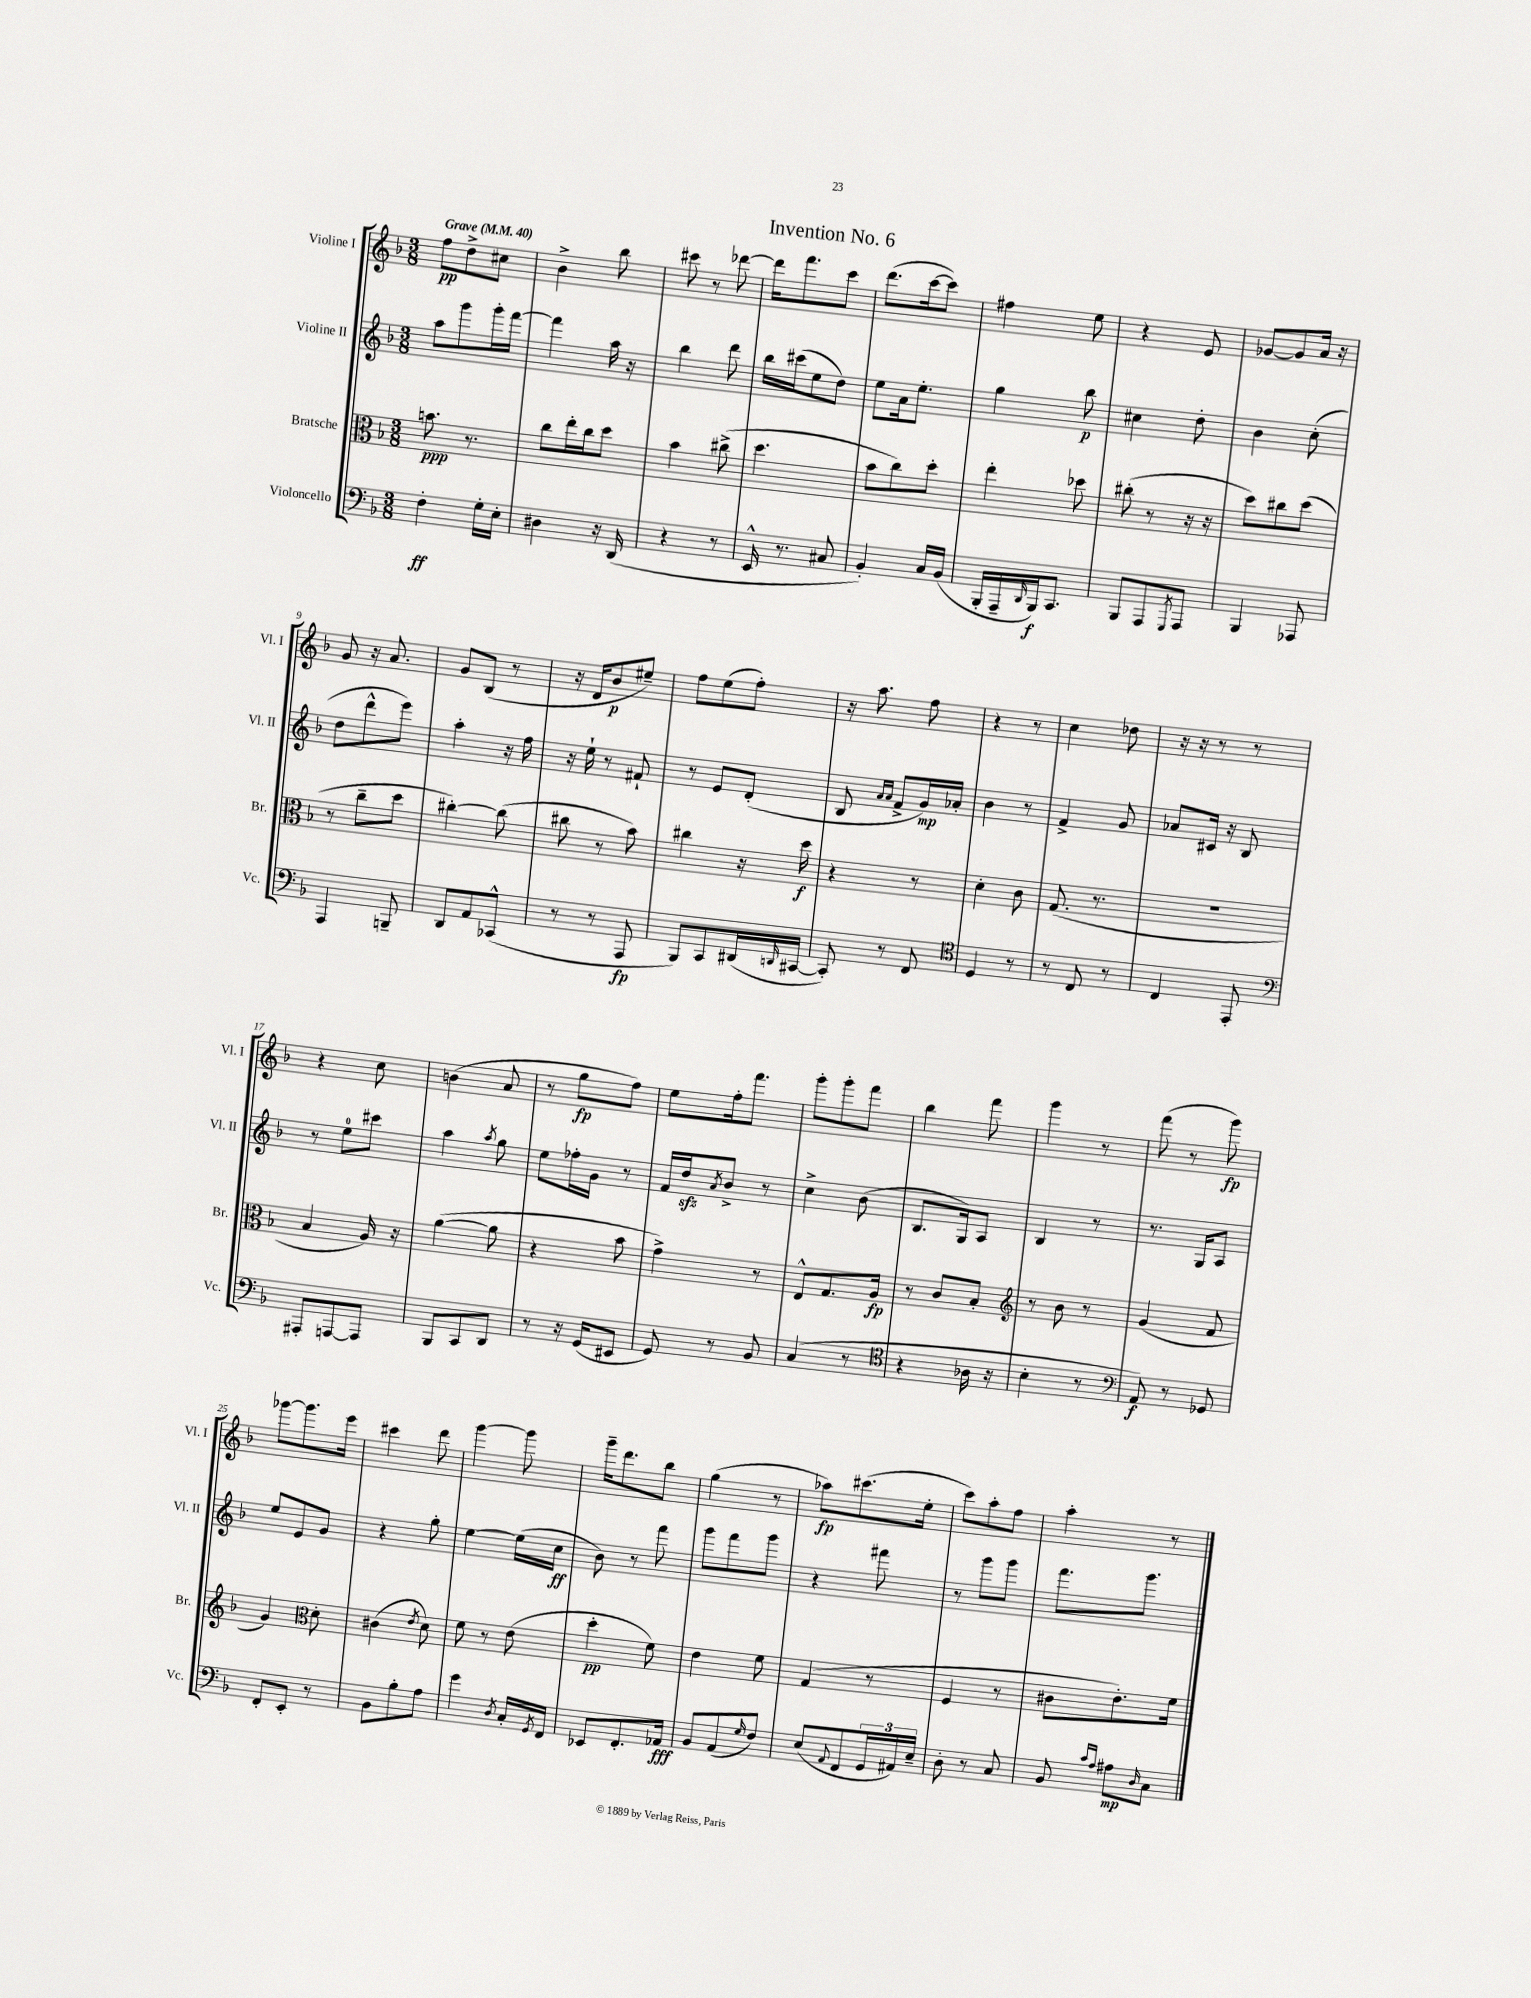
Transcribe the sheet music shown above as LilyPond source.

\header { title = "Invention No. 6" }
<<
\new StaffGroup <<
\new Staff = "s0" \with { instrumentName = "Violine I" shortInstrumentName = "Vl. I" } {
    \clef treble \key f \major \numericTimeSignature \time 3/8 \tempo "Grave" 4 = 40
    f''8\pp d''8-> cis''8 |
    bes'4-> bes''8 |
    cis'''8 r8 des'''8~ |
    des'''16 f'''8. c'''8 |
    d'''8.( c'''16~ c'''8) |
    fis''4 e''8 |
    r4 e'8 |
    ges'8~ ges'8 a'16 r16 |
    g'8 r16 a'8. |
    g'8 bes8( r8 |
    r16 d'16 bes'8\p eis''8--) |
    f''8 e''8( f''8-.) |
    r16 a''8. f''8 |
    r4 r8 |
    c''4 des''8 |
    r16 r16 r8 r8 |
    r4 c''8 |
    b'4( a'8 |
    r8 g''8\fp f''8) |
    e''8 f''16-. f'''8. |
    g'''8-. g'''8-. f'''8 |
    bes''4 f'''8 |
    g'''4 r8 |
    f'''8( r8 g'''8\fp) |
    ges'''8~ ges'''8. e'''16 |
    cis'''4 d'''8 |
    g'''4~ g'''8 |
    g'''16-- d'''8. bes''8 |
    g''4( r8 |
    aes''8\fp) cis'''8.( e''16-. |
    c'''8) a''8-. f''8 |
    a''4-. r8 \bar "|." |
}
\new Staff = "s1" \with { instrumentName = "Violine II" shortInstrumentName = "Vl. II" } {
    \clef treble \key f \major \numericTimeSignature \time 3/8
    a''8 g'''8 g'''16-. f'''16~ |
    f'''4 a''16 r16 |
    bes''4 d'''8 |
    bes''16 cis'''16( e''8 d''8) |
    e''8 a'16 e''8.-. |
    g''4 bes''8\p |
    cis''4 d''8-. |
    bes'4 c''8-.( |
    d''8 d'''8-^ e'''8) |
    a''4-. r16 f''16 |
    r16 e''16-! r8 fis'8-! |
    r8 e'8 d'8-.( |
    bes8 \grace { a'16 a'16 } f'8-> g'16\mp) aes'16-. |
    bes'4 r8 |
    f'4-> g'8 |
    aes'8 cis'16 r16 bes8 |
    r8 e''8-0 cis'''8 |
    a''4 \acciaccatura { a''8 } g''8 |
    e''8 fes''16-. g'16 r8 |
    f'16 d''16\sfz \acciaccatura { a'8 } bes'8-> r8 |
    c''4-> bes'8( |
    bes8. g16) a8 |
    bes4 r8 |
    r8. g16 a8 |
    e''8 e'8 g'8 |
    r4 g''8-. |
    e''4~ e''16( c''16\ff |
    bes'8) r8 f'''8 |
    g'''8 f'''8 g'''8 |
    r4 fis'''8 |
    r8 g'''8 g'''8 |
    f'''8. g'''8. \bar "|." |
}
\new Staff = "s2" \with { instrumentName = "Bratsche" shortInstrumentName = "Br." } {
    \clef alto \key f \major \numericTimeSignature \time 3/8
    b'8.\ppp r8. |
    c''8 e''16-. c''16 d''8 |
    bes'4 cis''8->( |
    d''4. |
    bes'8 c''8) d''8-. |
    e''4-. des''8 |
    cis''8-.( r8 r16 r16 |
    d''8) cis''8 d''8( |
    r8 c''8-- d''8 |
    cis''4~-.) cis''8( |
    cis''8 r8 bes'8) |
    cis''4 r16 d''16\f |
    r4 r8 |
    d'4-. c'8 |
    g8.( r8. |
    r4. |
    bes4 a16) r16 |
    a'4~( a'8 |
    r4 bes'8 |
    g'4->) r8 |
    e8-^ g8. a16\fp |
    r8 c'8 bes8-. |
    \clef treble r8 bes'8 r8 |
    g'4( f'8 |
    g'4) \clef alto d'8-. |
    cis'4( \acciaccatura { e'8 } d'8) |
    f'8 r8 e'8( |
    d''4-.\pp f'8) |
    e'4 f'8 |
    g4( r8 |
    f4 r8 |
    cis'8 e'8.-.) f'16 \bar "|." |
}
\new Staff = "s3" \with { instrumentName = "Violoncello" shortInstrumentName = "Vc." } {
    \clef bass \key f \major \numericTimeSignature \time 3/8
    f4-.\ff g16-. e16-. |
    dis4 r16 d,16( |
    r4 r8 |
    e,16-^ r8. cis8 |
    bes,4-.) c16 bes,16( |
    bes,,16-. a,,16-- \grace { d,16 } bes,,16\f) c,8. |
    bes,,8 a,,8 \acciaccatura { g,,8 } a,,8 |
    bes,,4 aes,,8 |
    a,,4 b,,8-- |
    d,8 a,8 ces,8-^( |
    r8 r8 a,,8\fp |
    bes,,8) c,8 dis,16( \grace { d,16 } cis,16~ |
    cis,8-.) r8 f,8 |
    \clef tenor d4 r8 |
    r8 c8 r8 |
    c4 e,8-. |
    \clef bass ais,,8-. a,,8~ a,,8 |
    bes,,8 c,8 d,8 |
    r8 r16 g,16( eis,8 |
    g,8) r8 bes,8 |
    c4( r8 |
    \clef tenor r4 aes16 r16 |
    bes4-. r8 |
    \clef bass a,8\f) r8 ges,8 |
    f,8-. e,8-. r8 |
    bes,8 bes8-. a8 |
    g'4 \acciaccatura { d8 } c16-. \acciaccatura { g,8 } f,16 |
    ees,8 f,8.-. aes,16\fff |
    bes,8 a,8( \grace { g16 } f8) |
    e8( \appoggiatura { a,8 } f,8 \tuplet 3/2 { g,16 ais,16) e16-- } |
    d8-. r8 c8 |
    bes,8 \grace { c'16 a16 } ais8\mp \grace { d16 } c8 \bar "|." |
}
>>
>>
